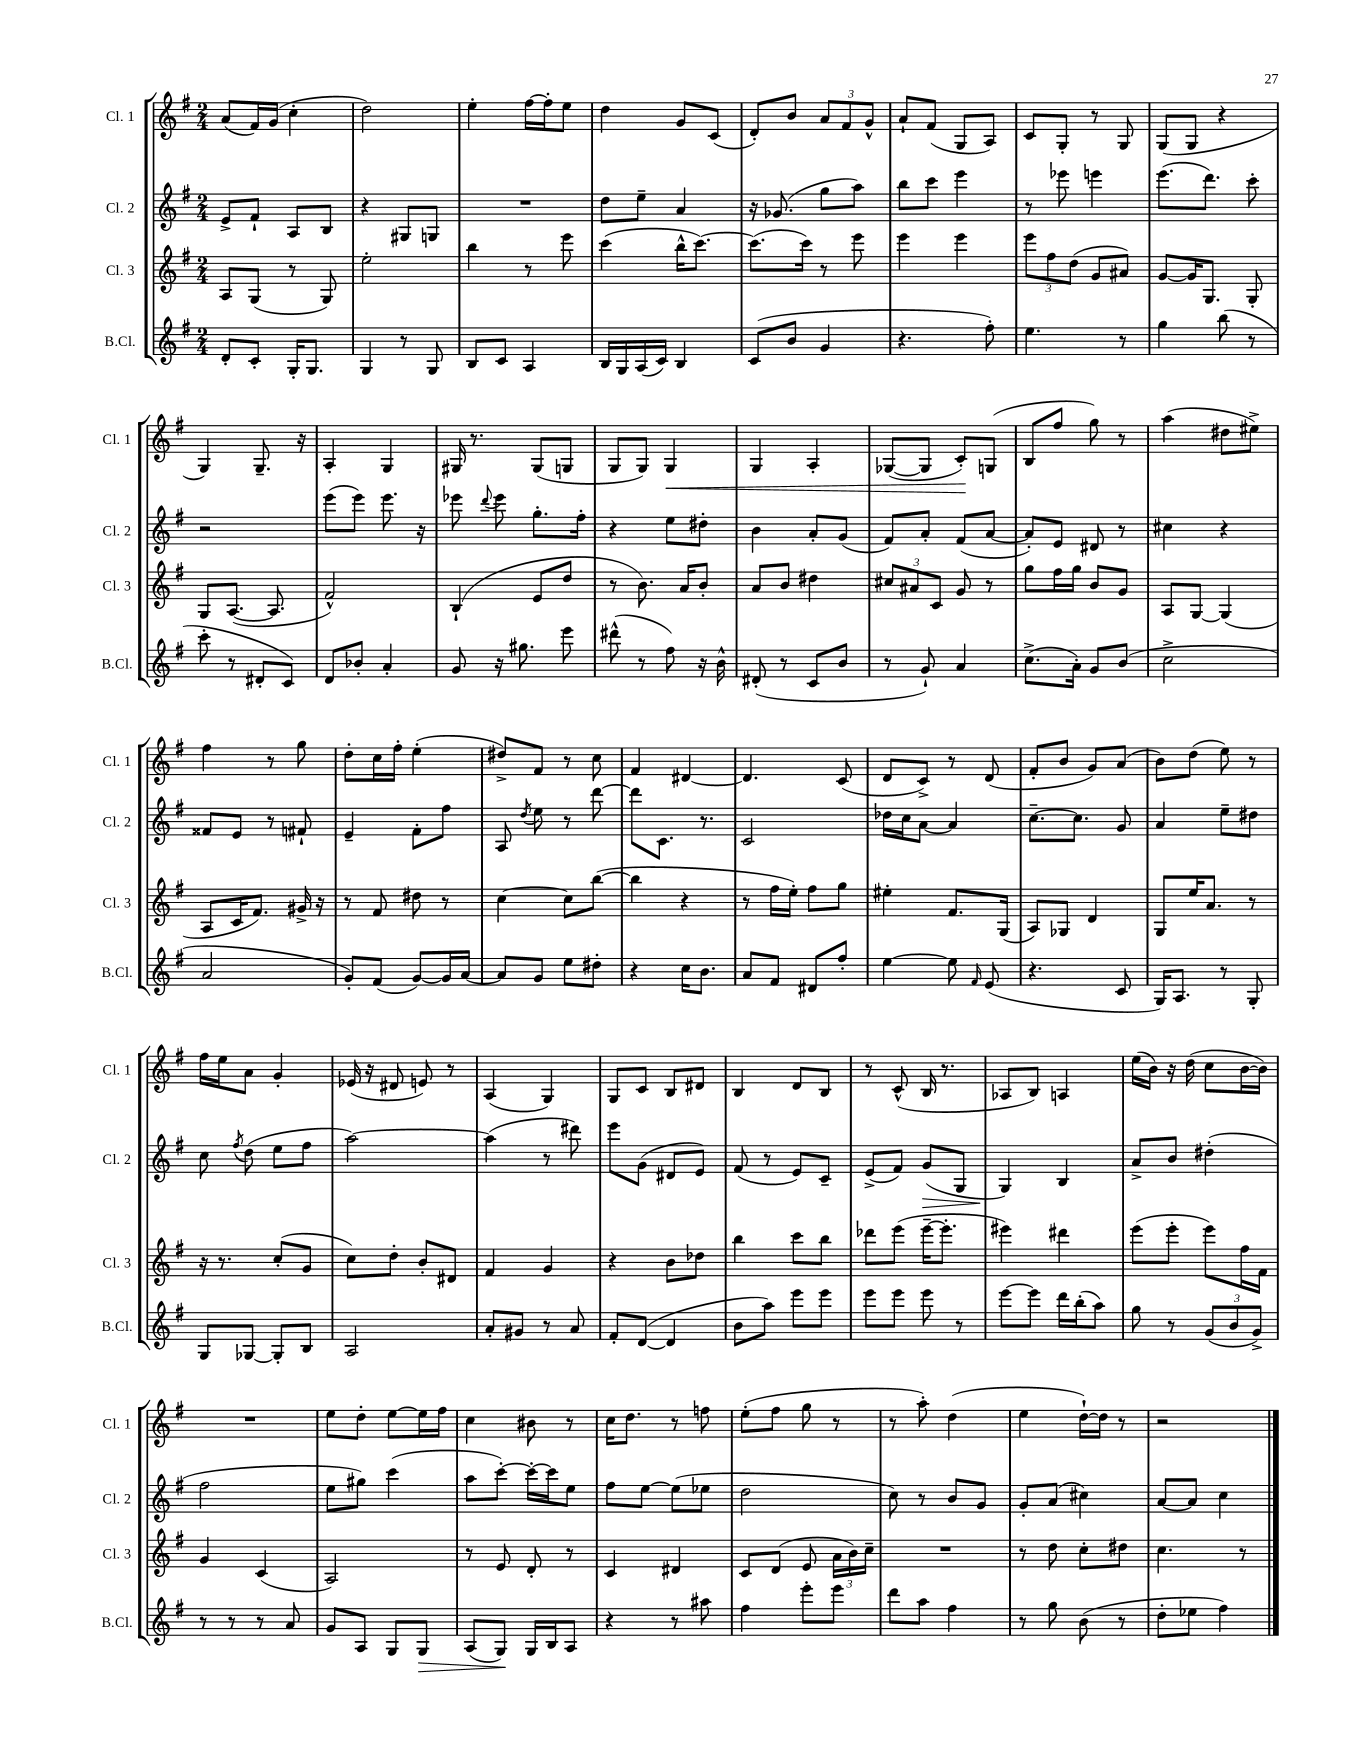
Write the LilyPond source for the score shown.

<<
\new StaffGroup <<
\new Staff = "s0" \with { instrumentName = "Cl. 1" shortInstrumentName = "Cl. 1" } {
    \clef treble \key g \major \numericTimeSignature \time 2/4
    \autoBeamOff a'8[( fis'16) g'16]( c''4-. |
    d''2) |
    e''4-. fis''16[~ fis''16-. e''8] |
    d''4 g'8[ c'8]( |
    d'8[-.) b'8] \tuplet 3/2 { a'8[ fis'8 g'8]-^ } |
    a'8[-! fis'8]( g8[ a8]) |
    c'8[ g8]-. r8 g8 |
    g8[( g8] r4 |
    g4) g8.-- r16 |
    a4-. g4 |
    gis16 r8. gis8[( g8] |
    g8[ g8]) g4\< |
    g4 a4-. |
    ges8[~( ges8] c'8[-.\!) g8]( |
    b8[ fis''8] g''8) r8 |
    a''4( dis''8[ eis''8]->) |
    fis''4 r8 g''8 |
    d''8[-. c''16 fis''16]-. e''4-.( |
    dis''8[->) fis'8] r8 c''8 |
    fis'4 dis'4~ |
    dis'4. c'8( |
    d'8[ c'8]->) r8 d'8( |
    fis'8[-. b'8] g'8[) a'8]( |
    b'8[) d''8]( e''8) r8 |
    fis''16[ e''16 a'8] g'4-. |
    ees'16( r16 dis'8 e'8) r8 |
    a4( g4) |
    g8[ c'8] b8[ dis'8] |
    b4 d'8[ b8] |
    r8 c'8-^( b16 r8. |
    aes8[ b8]) a4 |
    e''16[( b'16]) r16 d''16( c''8[ b'16~ b'16]) |
    R2 |
    e''8[ d''8]-. e''8[~ e''16 fis''16] |
    c''4 bis'8 r8 |
    c''16[ d''8.] r8 f''8 |
    e''8[-.( fis''8] g''8 r8 |
    r8 a''8-.) d''4( |
    e''4 d''16[~-!) d''16] r8 |
    r2 \bar "|." |
}
\new Staff = "s1" \with { instrumentName = "Cl. 2" shortInstrumentName = "Cl. 2" } {
    \clef treble \key g \major \numericTimeSignature \time 2/4
    \autoBeamOff e'8[-> fis'8]-! a8[ b8] |
    r4 gis8[ g8] |
    R2 |
    d''8[ e''8]-- a'4 |
    r16 ges'8.( g''8[ a''8]) |
    b''8[ c'''8] e'''4 |
    r8 ees'''8 e'''4 |
    e'''8.[( d'''8.]) c'''8-. |
    r2 |
    e'''8[( e'''8]) e'''8. r16 |
    ees'''8 \appoggiatura { d'''8 } ees'''8 g''8.[-. fis''16]-. |
    r4 e''8[ dis''8]-. |
    b'4 a'8[-. g'8]( |
    fis'8[) a'8]-. fis'8[( a'8]~ |
    a'8[-.) e'8] dis'8 r8 |
    cis''4 r4 |
    fisis'8[ e'8] r8 fis'8-! |
    e'4-- fis'8[-. fis''8] |
    a8 \acciaccatura { d''8 } e''8 r8 d'''8~ |
    d'''8[ c'8.] r8. |
    c'2 |
    des''16[ c''16 a'8]~ a'4 |
    c''8.[~-- c''8.] g'8 |
    a'4 e''8[-- dis''8] |
    c''8 \acciaccatura { fis''8 } d''8( e''8[ fis''8] |
    a''2~) |
    a''4( r8 dis'''8) |
    e'''8[ g'8]( dis'8[ e'8]) |
    fis'8( r8 e'8[) c'8]-- |
    e'8[->( fis'8]) g'8[\>( g8] |
    g4\!) b4 |
    a'8[-> b'8] dis''4-.( |
    fis''2 |
    e''8[ gis''8]) c'''4( |
    a''8[ c'''8]~-.) c'''16[~-. c'''16 e''8] |
    fis''8[ e''8]~ e''8[( ees''8] |
    d''2 |
    c''8) r8 b'8[ g'8] |
    g'8[-. a'8]( cis''4) |
    a'8[~ a'8] c''4 \bar "|." |
}
\new Staff = "s2" \with { instrumentName = "Cl. 3" shortInstrumentName = "Cl. 3" } {
    \clef treble \key g \major \numericTimeSignature \time 2/4
    \autoBeamOff a8[ g8]( r8 g8) |
    e''2-. |
    b''4 r8 e'''8 |
    c'''4( b''16[-^ c'''8.]~) |
    c'''8.[( c'''16]) r8 e'''8 |
    e'''4 e'''4 |
    \tuplet 3/2 { e'''8[ fis''8 d''8]( } g'8[ ais'8]) |
    g'8[~ g'16 g8.] g8-. |
    g8[ a8.]~( a8. |
    fis'2-^) |
    b4-!( e'8[ d''8] |
    r8 b'8.) a'16[ b'8]-. |
    a'8[ b'8] dis''4 |
    \tuplet 3/2 { cis''8[ ais'8 c'8] } g'8 r8 |
    g''8[ fis''16 g''16] b'8[ g'8] |
    a8[ g8]~ g4( |
    a8[ c'16 fis'8.]) gis'16-> r16 |
    r8 fis'8 dis''8 r8 |
    c''4~ c''8[ b''8]~( |
    b''4 r4 |
    r8 fis''16[ e''16]-.) fis''8[ g''8] |
    eis''4-. fis'8.[ g16]( |
    a8[) ges8] d'4 |
    g8[ e''16 a'8.] r8 |
    r16 r8. c''8[-.( g'8] |
    c''8[) d''8]-. b'8[-. dis'8] |
    fis'4 g'4 |
    r4 b'8[ des''8] |
    b''4 c'''8[ b''8] |
    des'''8[ e'''8]( e'''16[~-- e'''8.]-. |
    eis'''4) dis'''4 |
    e'''8[( e'''8]-. e'''8[) fis''16 fis'16] |
    g'4 c'4( |
    a2) |
    r8 e'8 d'8-. r8 |
    c'4 dis'4 |
    c'8[ d'8]( e'8 \tuplet 3/2 { a'16[ b'16) c''16]-- } |
    R2 |
    r8 d''8 c''8[-. dis''8] |
    c''4. r8 \bar "|." |
}
\new Staff = "s3" \with { instrumentName = "B.Cl." shortInstrumentName = "B.Cl." } {
    \clef treble \key g \major \numericTimeSignature \time 2/4
    \autoBeamOff d'8[-. c'8]-. g16[-. g8.] |
    g4 r8 g8 |
    b8[ c'8] a4 |
    b16[ g16 a16( c'16]) b4 |
    c'8[( b'8] g'4 |
    r4. fis''8-.) |
    e''4. r8 |
    g''4 b''8( r8 |
    c'''8-. r8 dis'8[-. c'8]) |
    d'8[ bes'8]-. a'4-. |
    g'8 r16 gis''8. e'''8 |
    dis'''8-^( r8 fis''8) r16 b'16-^ |
    dis'8-.( r8 c'8[ b'8] |
    r8 g'8-!) a'4 |
    c''8.[->( a'16]-.) g'8[ b'8]( |
    c''2-> |
    a'2 |
    g'8[-.) fis'8]( g'8[~) g'16 a'16]~ |
    a'8[ g'8] e''8[ dis''8]-. |
    r4 c''16[ b'8.] |
    a'8[ fis'8] dis'8[ fis''8]-. |
    e''4~ e''8 \grace { fis'16 } e'8( |
    r4. c'8 |
    g16[) a8.] r8 g8-. |
    g8[ ges8]~ ges8[-. b8] |
    a2 |
    a'8[-. gis'8] r8 a'8 |
    fis'8[-. d'8]~( d'4 |
    b'8[ a''8]) e'''8[ e'''8] |
    e'''8[ e'''8] e'''8 r8 |
    e'''8[~ e'''8] d'''16[ b''16-.( a''8]) |
    g''8 r8 \tuplet 3/2 { g'8[( b'8 g'8]->) } |
    r8 r8 r8 a'8 |
    g'8[ a8] g8[ g8]\> |
    a8[( g8]\!) g16[ b16 a8] |
    r4 r8 ais''8 |
    fis''4 e'''8[-. e'''8] |
    d'''8[ a''8] fis''4 |
    r8 g''8 b'8( r8 |
    d''8[-. ees''8] fis''4) \bar "|." |
}
>>
>>
\layout { \context { \Score \remove "Bar_number_engraver" } }
